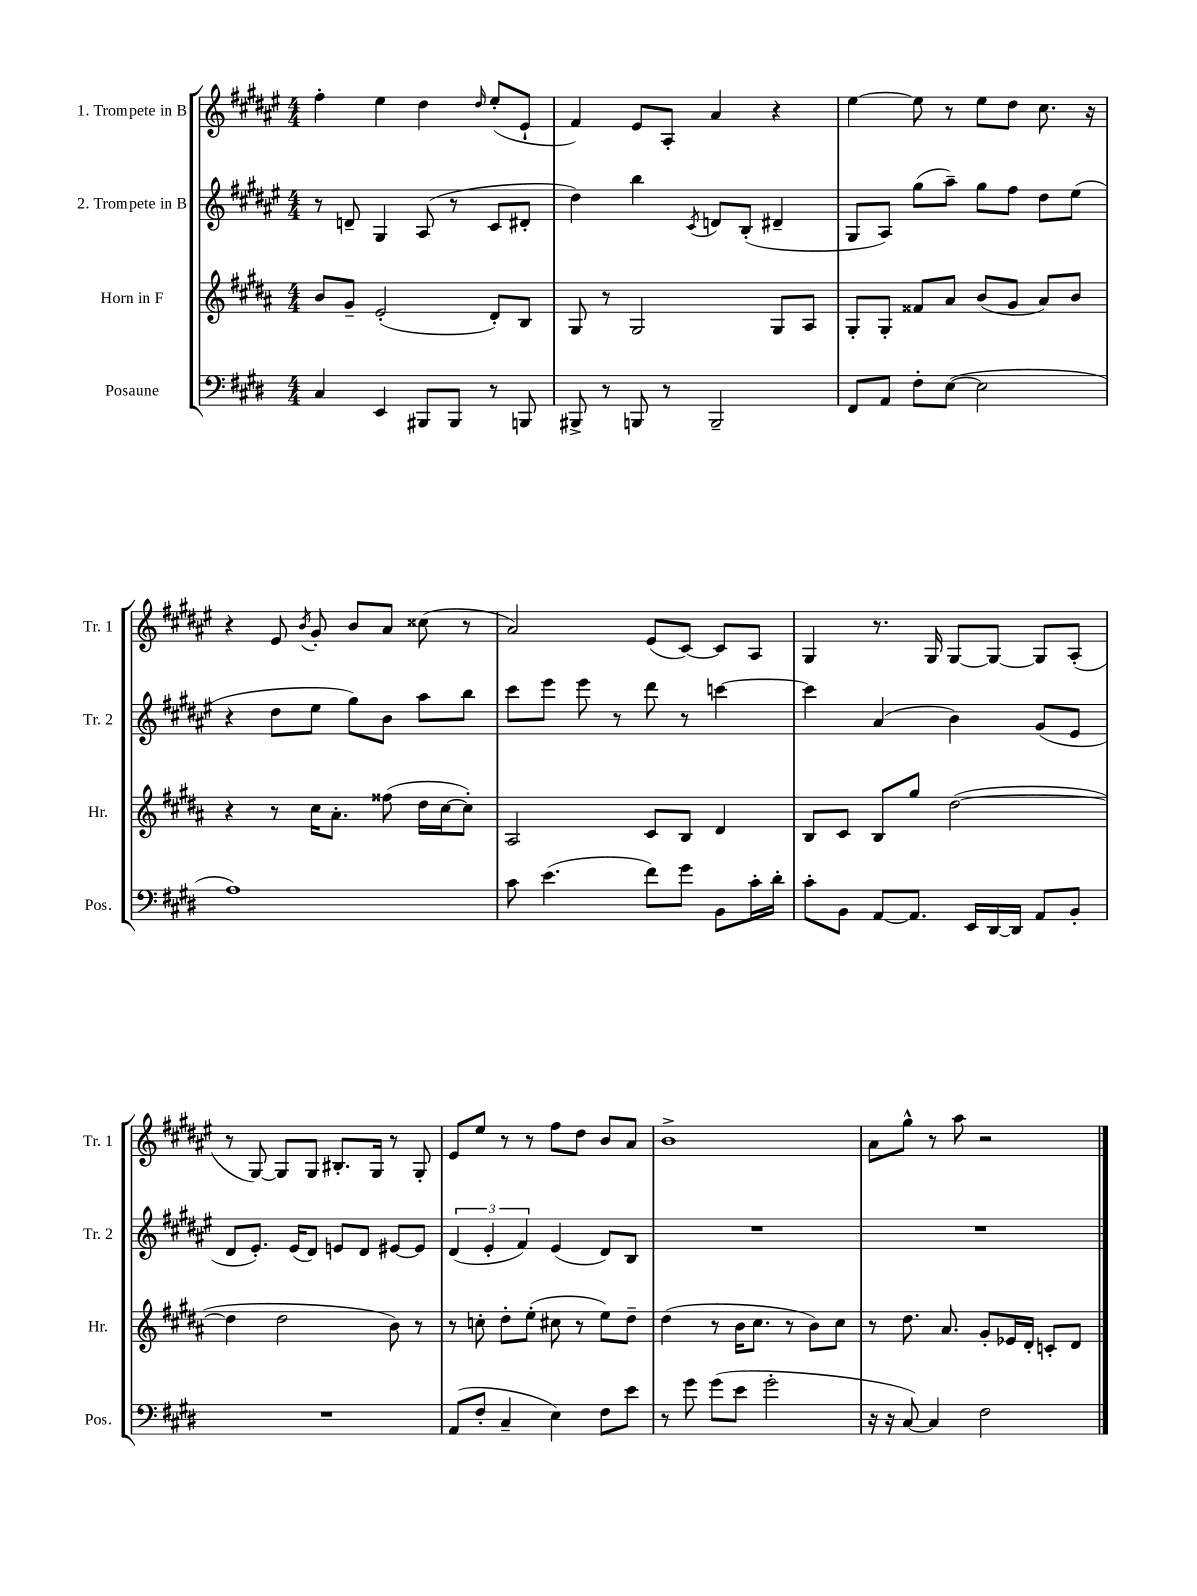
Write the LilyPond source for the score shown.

<<
\new StaffGroup <<
\new Staff = "s0" \with { instrumentName = "1. Trompete in B" shortInstrumentName = "Tr. 1" } {
    \clef treble \key fis \major \numericTimeSignature \time 4/4
    \autoBeamOff fis''4-. eis''4 dis''4 \grace { dis''16 } eis''8[-.( eis'8]-! |
    fis'4) eis'8[ ais8]-. ais'4 r4 |
    eis''4~ eis''8 r8 eis''8[ dis''8] cis''8. r16 |
    r4 eis'8 \acciaccatura { b'8 } gis'8-. b'8[ ais'8] cisis''8( r8 |
    ais'2) eis'8[( cis'8]~) cis'8[ ais8] |
    gis4 r8. gis16 gis8[~ gis8]~ gis8[ ais8]-.( |
    r8 gis8~) gis8[ gis8] bis8.[-. gis16] r8 gis8-. |
    eis'8[ eis''8] r8 r8 fis''8[ dis''8] b'8[ ais'8] |
    b'1-> |
    ais'8[ gis''8]-^ r8 ais''8 r2 \bar "|." |
}
\new Staff = "s1" \with { instrumentName = "2. Trompete in B" shortInstrumentName = "Tr. 2" } {
    \clef treble \key fis \major \numericTimeSignature \time 4/4
    \autoBeamOff r8 d'8-- gis4 ais8( r8 cis'8[ dis'8]-. |
    dis''4) b''4 \acciaccatura { cis'8 } d'8[ b8]-.( dis'4-- |
    gis8[ ais8]) gis''8[( ais''8]--) gis''8[ fis''8] dis''8[ eis''8]( |
    r4 dis''8[ eis''8] gis''8[) b'8] ais''8[ b''8] |
    cis'''8[ eis'''8] eis'''8 r8 dis'''8 r8 c'''4~ |
    c'''4 ais'4( b'4) gis'8[( eis'8] |
    dis'8[ eis'8.]-.) eis'16[( dis'8]) e'8[ dis'8] eis'8[~ eis'8] |
    \tuplet 3/2 { dis'4( eis'4-. fis'4) } eis'4( dis'8[) b8] |
    R1 |
    R1 \bar "|." |
}
\new Staff = "s2" \with { instrumentName = "Horn in F" shortInstrumentName = "Hr." } {
    \clef treble \key b \major \numericTimeSignature \time 4/4
    \autoBeamOff b'8[ gis'8]-- e'2-.( dis'8[-.) b8] |
    gis8 r8 gis2 gis8[ ais8] |
    gis8[-. gis8]-. fisis'8[ ais'8] b'8[( gis'8] ais'8[) b'8] |
    r4 r8 cis''16[ ais'8.]-. fisis''8( dis''16[ cis''16~ cis''8]-.) |
    ais2 cis'8[ b8] dis'4 |
    b8[ cis'8] b8[ gis''8] dis''2~( |
    dis''4 dis''2 b'8) r8 |
    r8 c''8-. dis''8[-. e''8]-.( cis''8 r8 e''8[) dis''8]-- |
    dis''4( r8 b'16[ cis''8.] r8 b'8[) cis''8] |
    r8 dis''8. ais'8. gis'8[-. ees'16 dis'16]-. c'8[-. dis'8] \bar "|." |
}
\new Staff = "s3" \with { instrumentName = "Posaune" shortInstrumentName = "Pos." } {
    \clef bass \key e \major \numericTimeSignature \time 4/4
    \autoBeamOff cis4 e,4 bis,,8[ bis,,8] r8 b,,8 |
    bis,,8-> r8 b,,8 r8 b,,2-- |
    fis,8[ a,8] fis8[-. e8]~( e2 |
    a1) |
    cis'8 e'4.( fis'8[) gis'8] b,8[ cis'16-. dis'16]-. |
    cis'8[-. b,8] a,8[~ a,8.] e,16[ dis,16~ dis,16] a,8[ b,8]-. |
    R1 |
    a,8[( fis8]-. cis4-- e4) fis8[ e'8] |
    r8 gis'8 gis'8[( e'8] gis'2-. |
    r16 r16 cis8~) cis4 fis2 \bar "|." |
}
>>
>>
\layout { \context { \Score \remove "Bar_number_engraver" } }
